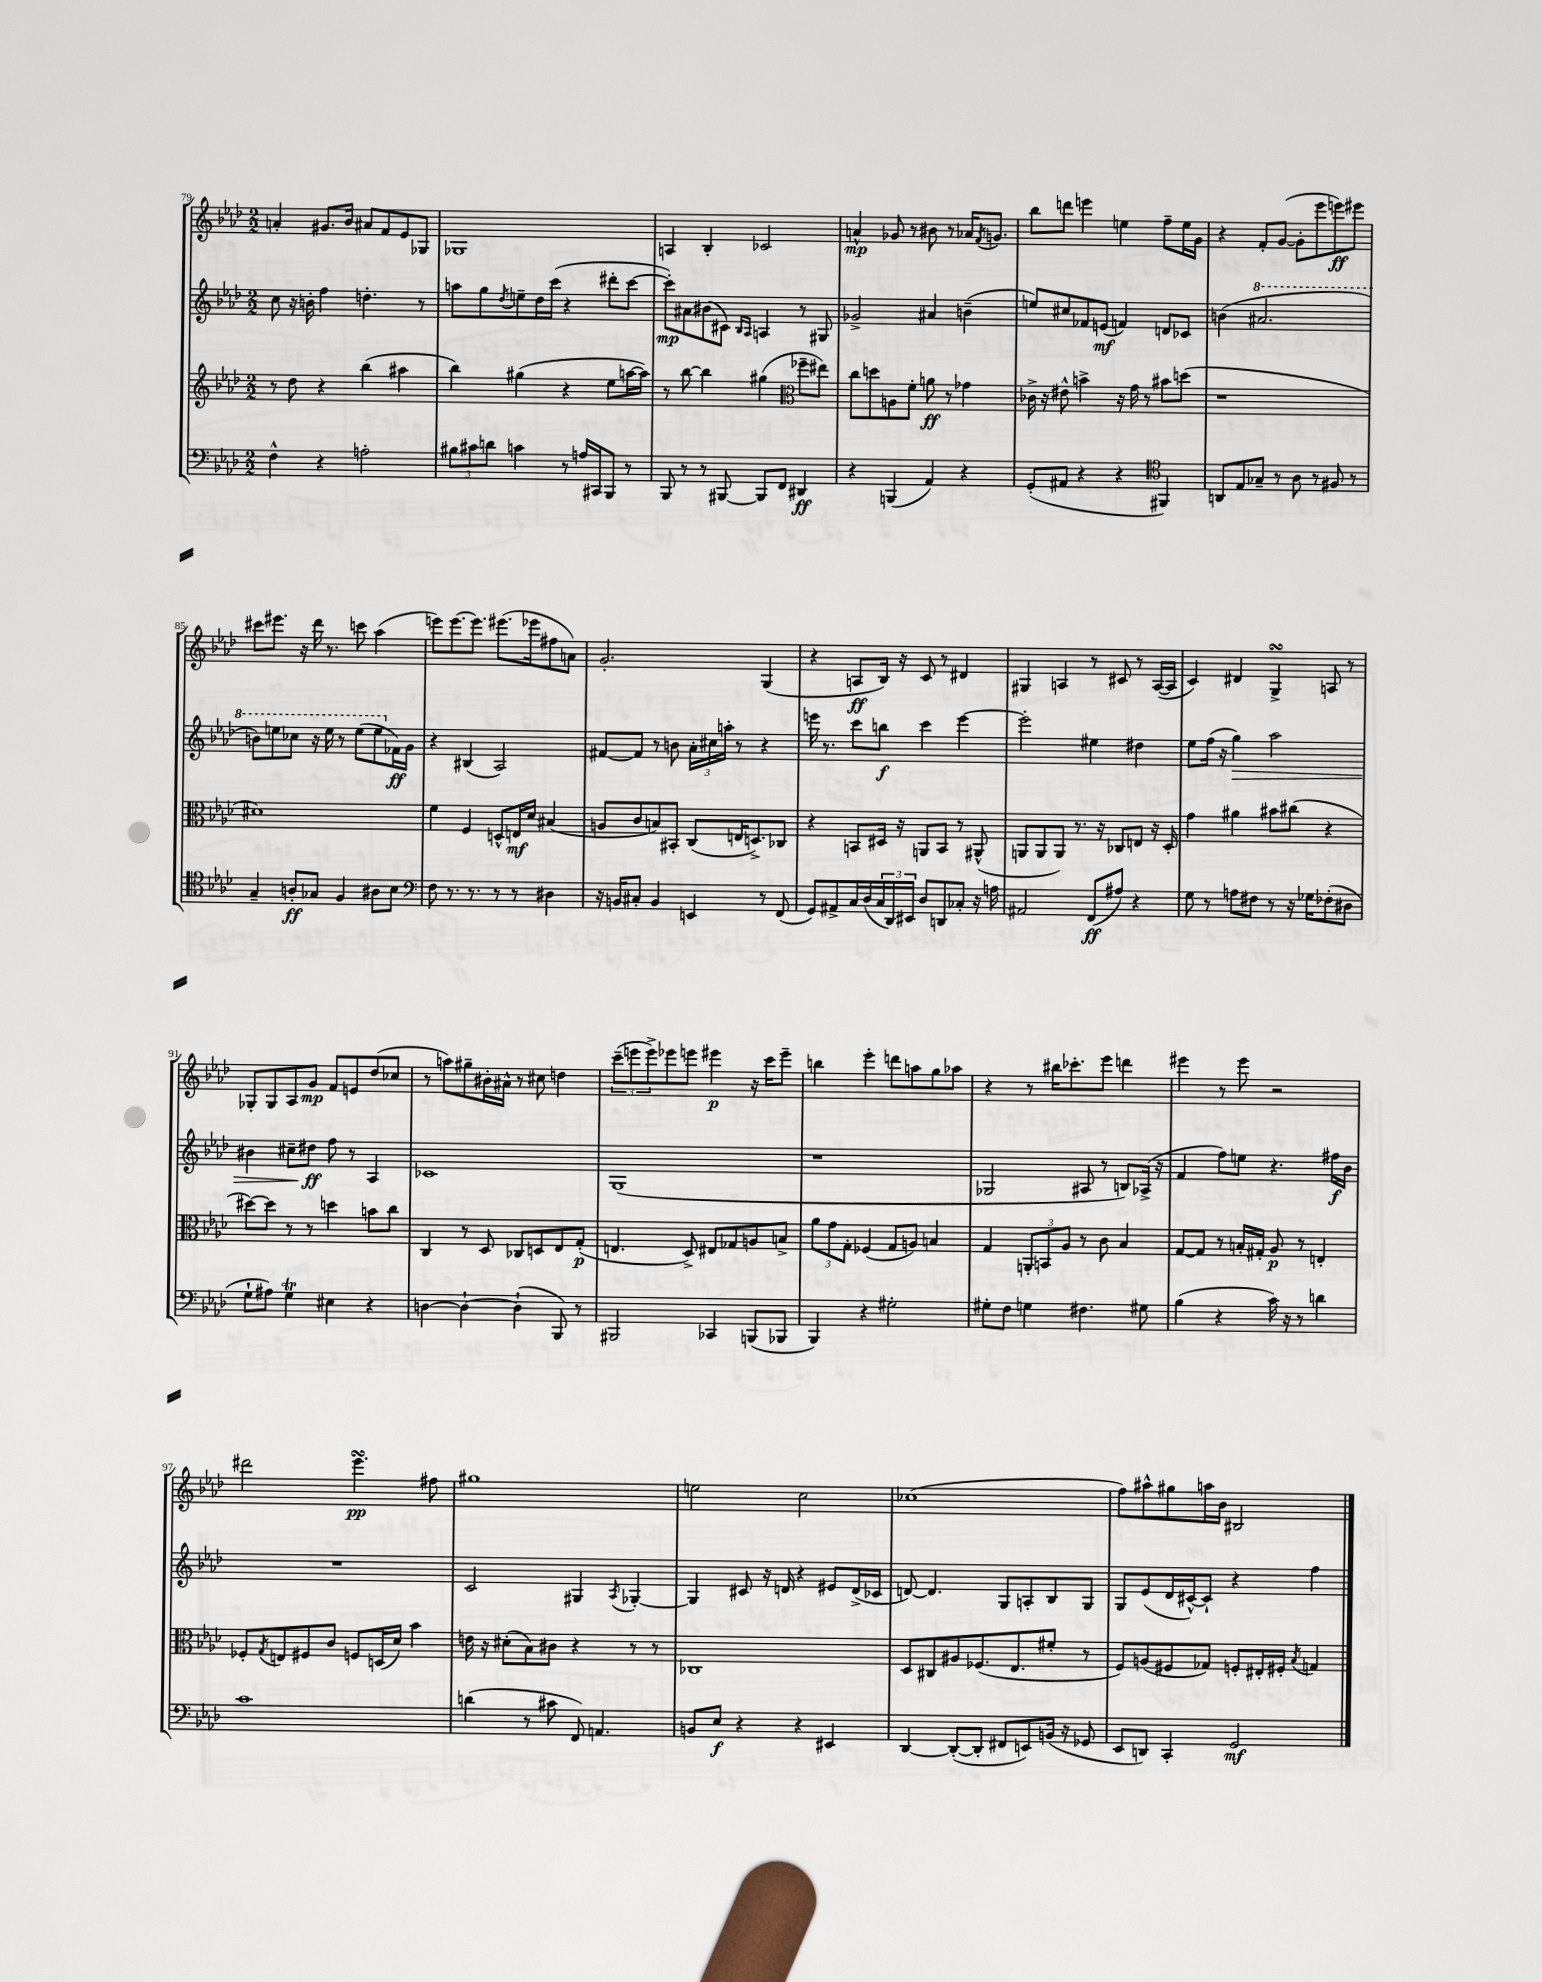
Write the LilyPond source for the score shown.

<<
\new StaffGroup <<
\new Staff = "s0" {
    \clef treble \key aes \major \numericTimeSignature \time 2/2
    a'4-. gis'8. bes'16 ais'8 f'8 ees'8 ges8 |
    ges1 |
    a4 bes4-. ces'2 |
    a'4-^\mp ges'8 r8 bis'8 r8 aes'16 \acciaccatura { f'8 } g'8. |
    bes''8 d'''8 e'''4 e''4 f''8-- e''16 g'16 |
    r4 f'8-. g'8~( g'8-. ees'''8 e'''8\ff) eis'''8 |
    cis'''8 eis'''8. r16 des'''16 r8. c'''8 aes''4( |
    e'''8) e'''8.~ e'''8. eis'''8.( ees'''16 fis''8 a'8) |
    g'2.-. g4( |
    r4 a8\ff bes16) r16 c'8 r8 dis'4 |
    gis4 a4 r8 cis'8 r8 a16~( a16 |
    c'4) dis'4 g4->\turn a8 r8 |
    ges8-. ges8 aes8 g'8\mp f'8 e'8 des''8( ces''8 |
    r8 a''8) gis''8-- bis'16-. ais'16-^ r8 cis''8 d''4 |
    \tuplet 3/2 { c'''8--( e'''8 e'''8->) } ees'''8 e'''8 eis'''4\p r16 c'''16 eis'''8-- |
    b''4 ees'''4-. d'''8 a''8 g''8 aes''8 |
    r4 r8 bis''16 ces'''8.-. ees'''8 d'''4 |
    eis'''4 r8 eis'''8 r2 |
    dis'''2 ees'''4.\turn\pp fis''8 |
    gis''1 |
    e''2 c''2 |
    ces''1( |
    f''8) ais''8-^ gis''8 a''16 bes'16 bis2 \bar "|." |
}
\new Staff = "s1" {
    \clef treble \key aes \major \numericTimeSignature \time 2/2
    c''8 r16 b'16-. f''4 d''4.-. r8 |
    a''8 g''8 \acciaccatura { des''8 } e''8-- des''16 c'''16( r4 dis'''8-. c'''8~ |
    c'''8-.\mp) ais'8 bis'8( cis'8) \grace { bes16 aes16 } a4 r8 gis8 |
    ges'2-> ais'4 b'4--( |
    e''8) cis''8 fes'8 e'8\mf( f'4) d'8 ces'8 |
    b'4( \ottava #1 ais''2. |
    b''8) e'''8 ces'''8 r16 e'''16 r8 e'''8( e'''8 \ottava #0 fes'16\ff) g'16 |
    r4 bis4( aes2) |
    fis'8~ fis'8 r8 b'8 \tuplet 3/2 { aes'16-. cis''16 a''16-. } r8 r4 |
    e'''16 r8. c'''8 b''8\f c'''4 e'''4~ |
    e'''2-. eis''4 dis''4 |
    ees''8 f''16( r16 g''4\>) aes''2 |
    bis'4 cis''8-- dis''8\ff\! f''8 r8 aes4 |
    ces'1 |
    g1( |
    r1 |
    ges2 ais8 r8 b8) aes16->( r16 |
    f'4 f''8) e''8 r4. fis''16\f bes'16 |
    R1 |
    c'2 gis4 \acciaccatura { aes8 } ges4~-. |
    ges4 cis'8 r16 d'16 r4 eis'8 d'16->( ces'16 |
    d'8~) d'4. g8 a8-. bes8 g8 |
    g8 ees'8( des'16 cis'16~-^) cis'8-! r4 f''4 \bar "|." |
}
\new Staff = "s2" {
    \clef treble \key aes \major \numericTimeSignature \time 2/2
    r8 des''8 r4 bes''4( ais''4 |
    bes''4) gis''4( r4 ees''8 a''16~ a''16) |
    r8 bes''8~ bes''4 gis''4( \clef alto fes''8-- eis''8) |
    c''8 d''8 a8 f'8-. a'8\ff r8 ges'4 |
    ces'16-> r16 eis'8-^ b'4-> r16 g'16 r8 bis'8 d''8( |
    r1 |
    dis'1) |
    f'4 f4 d8-^ e16\mf des'16 bis4( |
    a8 c'8 b8) bis,8-. c8( e16 d8.->) ces8 |
    r4 b,8 dis16 r16 a,8 b,8 r8 ais,8-^( |
    a,8 a,8 a,8) r8. r16 ces8 e8 r16 des16-. |
    g'4 ais'4 bis'8 cis''8( r4 |
    dis''8~) dis''8 r8 r8 d''4 b'8 c''8 |
    c4 r8 des8 ces8 d8 ees8 g8-.\p( |
    e4. des8->) eis8 ges8 a8 b8-> |
    \tuplet 3/2 { aes'8 g'8 g8-. } fes4( g8 a8) b4 |
    g4 \tuplet 3/2 { a,8-. b,8 aes8 } r8 c'8 bes4 |
    g8~ g8 r8 b16-. gis16-. aes8\p r8 e4-. |
    fes8-. \acciaccatura { g8 } e8 fis8 c'8 f8 d16( des'16) bes'4 |
    e'16 r16 dis'8-.( bes8) cis'8 r4 r8 r8 |
    ces1 |
    des8 cis8 ais8 fes8.( ees8. fis'8-. r8 |
    f8) a8( fis8 ges8) f8-. eis16-. fis16-. \acciaccatura { bes8 } g4 \bar "|." |
}
\new Staff = "s3" {
    \clef bass \key aes \major \numericTimeSignature \time 2/2
    f4-^ r4 a2-. |
    \tuplet 3/2 { bis8 cis'8 d'8 } c'4 r8 a16 cis,16 bes,,8 r8 |
    bes,,8 r8 r8 bis,,8~ bis,,8 f,8 dis,4\ff |
    r4 b,,4( aes,4) r4 |
    g,8-.( ais,8 r4 r4 \clef tenor fis,4) |
    a,8 ees8 ges8-- r8 aes8 r8 fis8 r8 |
    g4-- a8-.\ff ges8 f4 ais8 bes8 |
    \clef bass f8 r8. r8. r8 r8 dis4 |
    r16 b,16 cis8-. b,4 e,4 r8 f,8( |
    g,8) ais,8-> c16 des16( \tuplet 3/2 { c16 des,16) eis,16 } des8 d,8 ces8-. r16 a16 |
    ais,2 f,8\ff( ais8) r4 |
    g8 r8 a8 fis8 r8 r16 ges16 fes8-.( dis8 |
    g8-! ais8) g4\trill eis4 r4 |
    d4~ d4~-! d4-!( bes,,8) r8 |
    bis,,2 ces,4 b,,8( bes,,8 |
    bes,,4) r4 gis2-. |
    gis8-. f8 g4 fis4. gis8 |
    bes4( r4 c'16) r16 r8 d'4 |
    c'1 |
    d'4( r8 cis'8 f,8) a,4. |
    b,8 ees8\f r4 r4 eis,4 |
    des,4~ des,8~-.( des,8-. fis,8 e,8) b,16( r16 ges,8 |
    ees,8 d,8) c,4-. g,2\mf \bar "|." |
}
>>
>>
\layout { \context { \Score currentBarNumber = #79 } }
